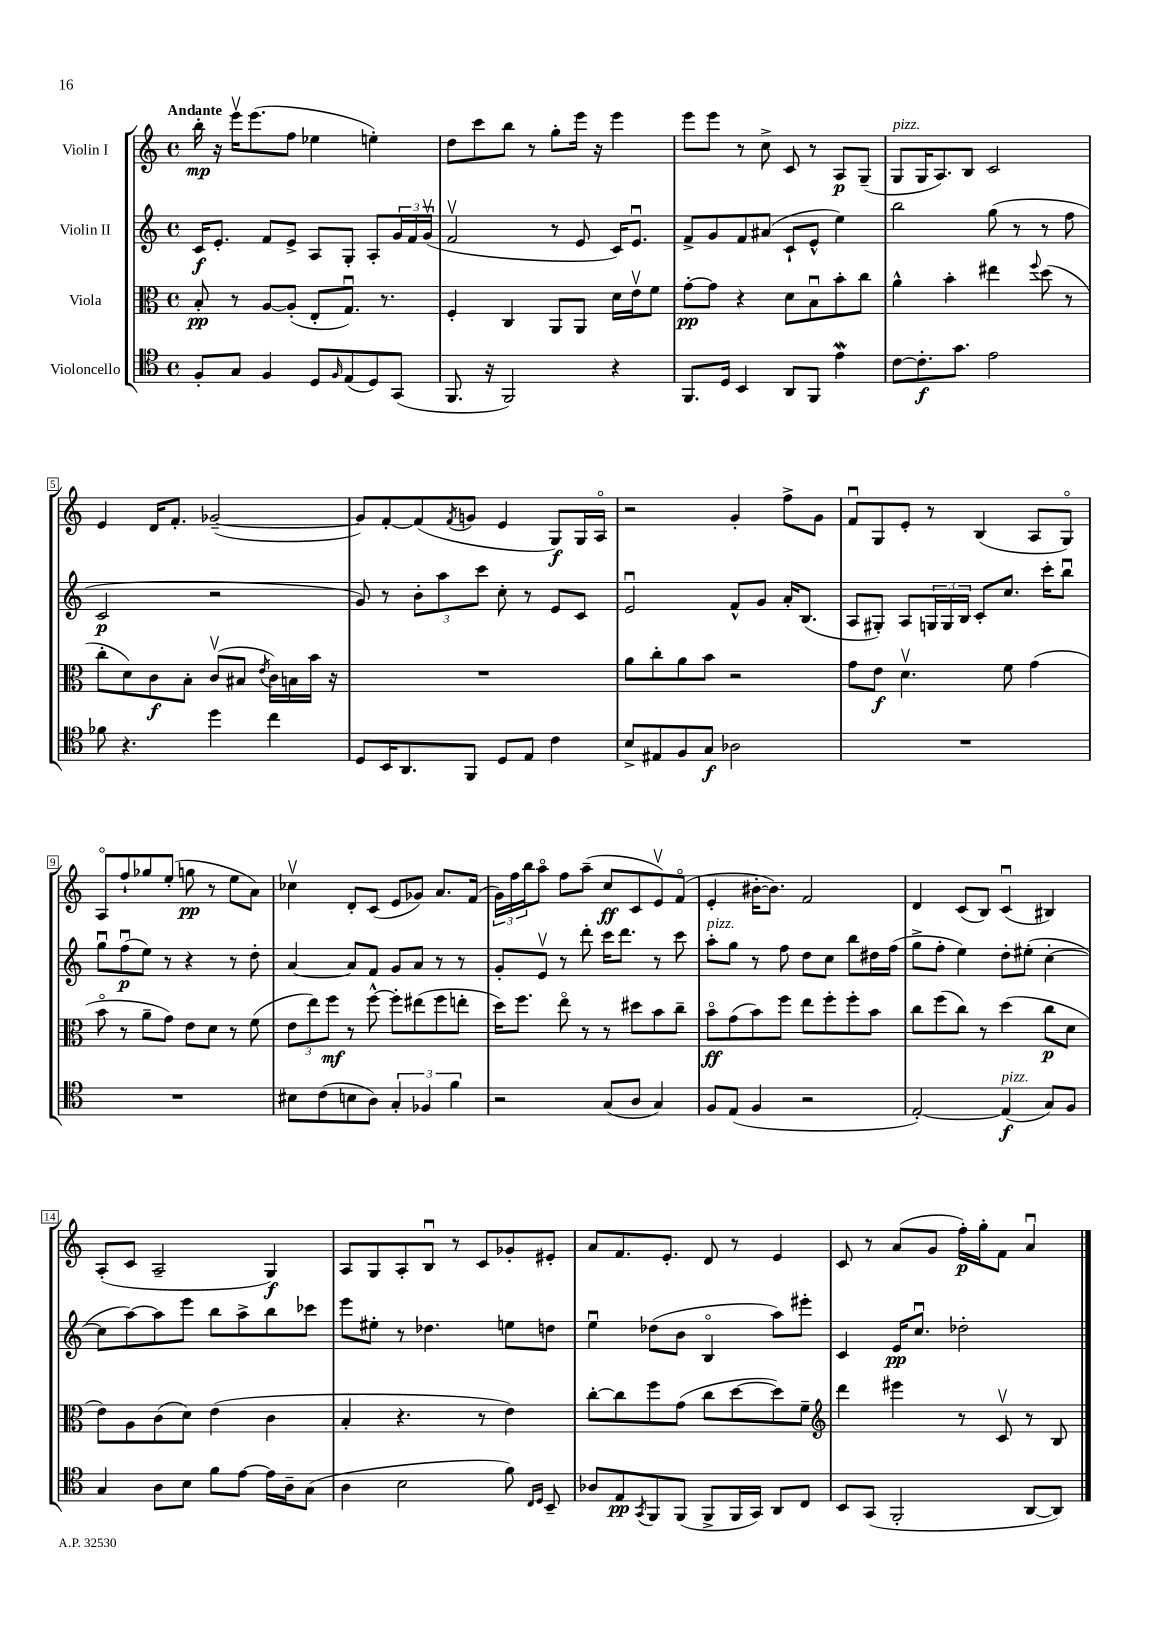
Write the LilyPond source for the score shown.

<<
\new StaffGroup <<
\new Staff = "s0" \with { instrumentName = "Violin I" } {
    \clef treble \key c \major \defaultTimeSignature \time 4/4 \tempo "Andante"
    b''16-.\mp r16 e'''16\upbow e'''8.( f''8 ees''4 e''4-.) |
    d''8 c'''8 b''8 r8 g''8-. e'''16 r16 e'''4 |
    e'''8 e'''8 r8 c''8-> c'8 r8 a8\p g8--( |
    g8^\markup { \italic "pizz." } g16 a8.) b8 c'2 |
    e'4 d'16 f'8.-. ges'2~--( |
    ges'8) f'8~-. f'8( \acciaccatura { f'8 } g'8 e'4 g8\f) g16 a16\flageolet |
    r2 g'4-. f''8-> g'8 |
    f'8\downbow g8 e'8-. r8 b4( a8 g8\flageolet) |
    a8\flageolet f''8-! ges''8 e''8-.( g''8\pp r8 e''8 a'8) |
    ces''4\upbow d'8-. c'8( e'8 ges'8) a'8. f'16( |
    \tuplet 3/2 { g'16) f''16 b''16 } a''8\flageolet f''8 a''8--( c''8\ff c'8 e'8\upbow) f'8\flageolet( |
    e'4-. bis'16~-. bis'8.) f'2 |
    d'4 c'8( b8) c'4\downbow( bis4) |
    a8-.( c'8 a2-- g4\f) |
    a8 g8 a8-. b8\downbow r8 c'8 ges'8-. eis'8-. |
    a'8 f'8. e'8.-. d'8 r8 e'4 |
    c'8 r8 a'8( g'8 f''16-.\p) g''16-. f'8 a'4\downbow \bar "|." |
}
\new Staff = "s1" \with { instrumentName = "Violin II" } {
    \clef treble \key c \major \defaultTimeSignature \time 4/4
    c'16\f e'8.-. f'8 e'8-> a8 g8-. a8-. \tuplet 3/2 { g'16 f'16 g'16\upbow( } |
    f'2\upbow r8 e'8 c'16) e'8.\downbow |
    f'8-> g'8 f'8 ais'8( c'8-! e'8-^ e''4) |
    b''2 g''8( r8 r8 f''8 |
    c'2\p r2 |
    g'8) r8 \tuplet 3/2 { b'8-. a''8 c'''8 } c''8-. r8 e'8 c'8 |
    e'2\downbow f'8-^ g'8 a'16-. b8.( |
    a8 gis8-.) a8 \tuplet 3/2 { g16 g16 b16 } c'8-. c''8. c'''16-. b''8\downbow |
    g''8\downbow f''8\downbow\p( e''8) r8 r4 r8 d''8-. |
    a'4~ a'8 f'8 g'8 a'8 r8 r8 |
    g'8-. e'8\upbow r8 d'''8-. c'''16 d'''8. r8 c'''8 |
    a''8-.^\markup { \italic "pizz." } g''8 r8 f''8 d''8 c''8 b''8 dis''16 f''16( |
    g''8-> f''8-. e''4) d''8-. eis''8-.( c''4~-. |
    c''8 a''8~) a''8 e'''8 b''8 a''8-> b''8 ces'''8 |
    e'''8 eis''8-. r8 des''4. e''8 d''8 |
    e''4\downbow des''8( b'8 b4\flageolet a''8) eis'''8-. |
    c'4 e'16\pp c''8.\downbow des''2-. \bar "|." |
}
\new Staff = "s2" \with { instrumentName = "Viola" } {
    \clef alto \key c \major \defaultTimeSignature \time 4/4
    b8-.\pp r8 a8~ a8-.( e8-. g8.\downbow) r8. |
    f4-. c4 a,8 a,8 d'16 e'16\upbow f'8 |
    g'8~-.\pp g'8 r4 d'8 b8\downbow b'8-. c''8 |
    a'4-^ b'4-. eis''4 \appoggiatura { f''8 } d''8( r8 |
    c''8-. d'8) c'8\f b8-. c'8\upbow( bis8 \acciaccatura { e'8 } c'16) b16 b'16 r16 |
    R1 |
    a'8 c''8-. a'8 b'8 r2 |
    g'8 e'8\f d'4.\upbow f'8 g'4( |
    b'8\flageolet r8 a'8-- g'8) e'8 d'8 r8 f'8( |
    \tuplet 3/2 { e'8 e''8) f''8\mf } r8 f''8~-^ f''8-. eis''8( f''8 e''8-. |
    d''16) f''8. e''8\flageolet r8 r8 dis''8 b'8 c''8-- |
    b'8\flageolet\ff g'8( b'8) f''8 e''8 f''8-. f''8-. b'8 |
    c''8 f''8( c''8) r8 d''4( c''8\p d'8 |
    e'8) a8 c'8( d'8) e'4( c'4 |
    b4-. r4. r8 e'4) |
    c''8~-. c''8 f''8 g'8( c''8 d''8~ d''8) f'8-- |
    \clef treble d'''4 eis'''4 r8 c'8\upbow r8 b8 \bar "|." |
}
\new Staff = "s3" \with { instrumentName = "Violoncello" } {
    \clef tenor \key c \major \defaultTimeSignature \time 4/4
    f8-. g8 f4 d8 \grace { f16 } e8( d8) g,8( |
    f,8. r16 f,2) r4 |
    f,8. d16 b,4 a,8 f,8 e'4\mordent |
    c'8~ c'8.-.\f g'8. e'2 |
    fes'8 r4. d''4 c''4 |
    d8 b,16 a,8. f,8 d8 e8 c'4 |
    b8-> eis8 f8 g8\f aes2 |
    R1 |
    R1 |
    bis8 c'8( b8 a8) \tuplet 3/2 { g4-. fes4 f'4 } |
    r2 g8( a8 g4) |
    f8 e8( f4 r2 |
    e2~-.) e4\f^\markup { \italic "pizz." }( g8) f8 |
    g4 a8 b8 f'8 e'8~ e'16 a16-- g8( |
    a4 b2 f'8) \grace { c16 d16 } b,8-- |
    aes8 e8\pp \acciaccatura { g,8 } f,8 f,8( f,8-> f,16 g,16) a,8 c8 |
    b,8 g,8( f,2-. a,8~ a,8) \bar "|." |
}
>>
>>
\layout { \context { \Score \override BarNumber.stencil = #(make-stencil-boxer 0.1 0.3 ly:text-interface::print) } }
